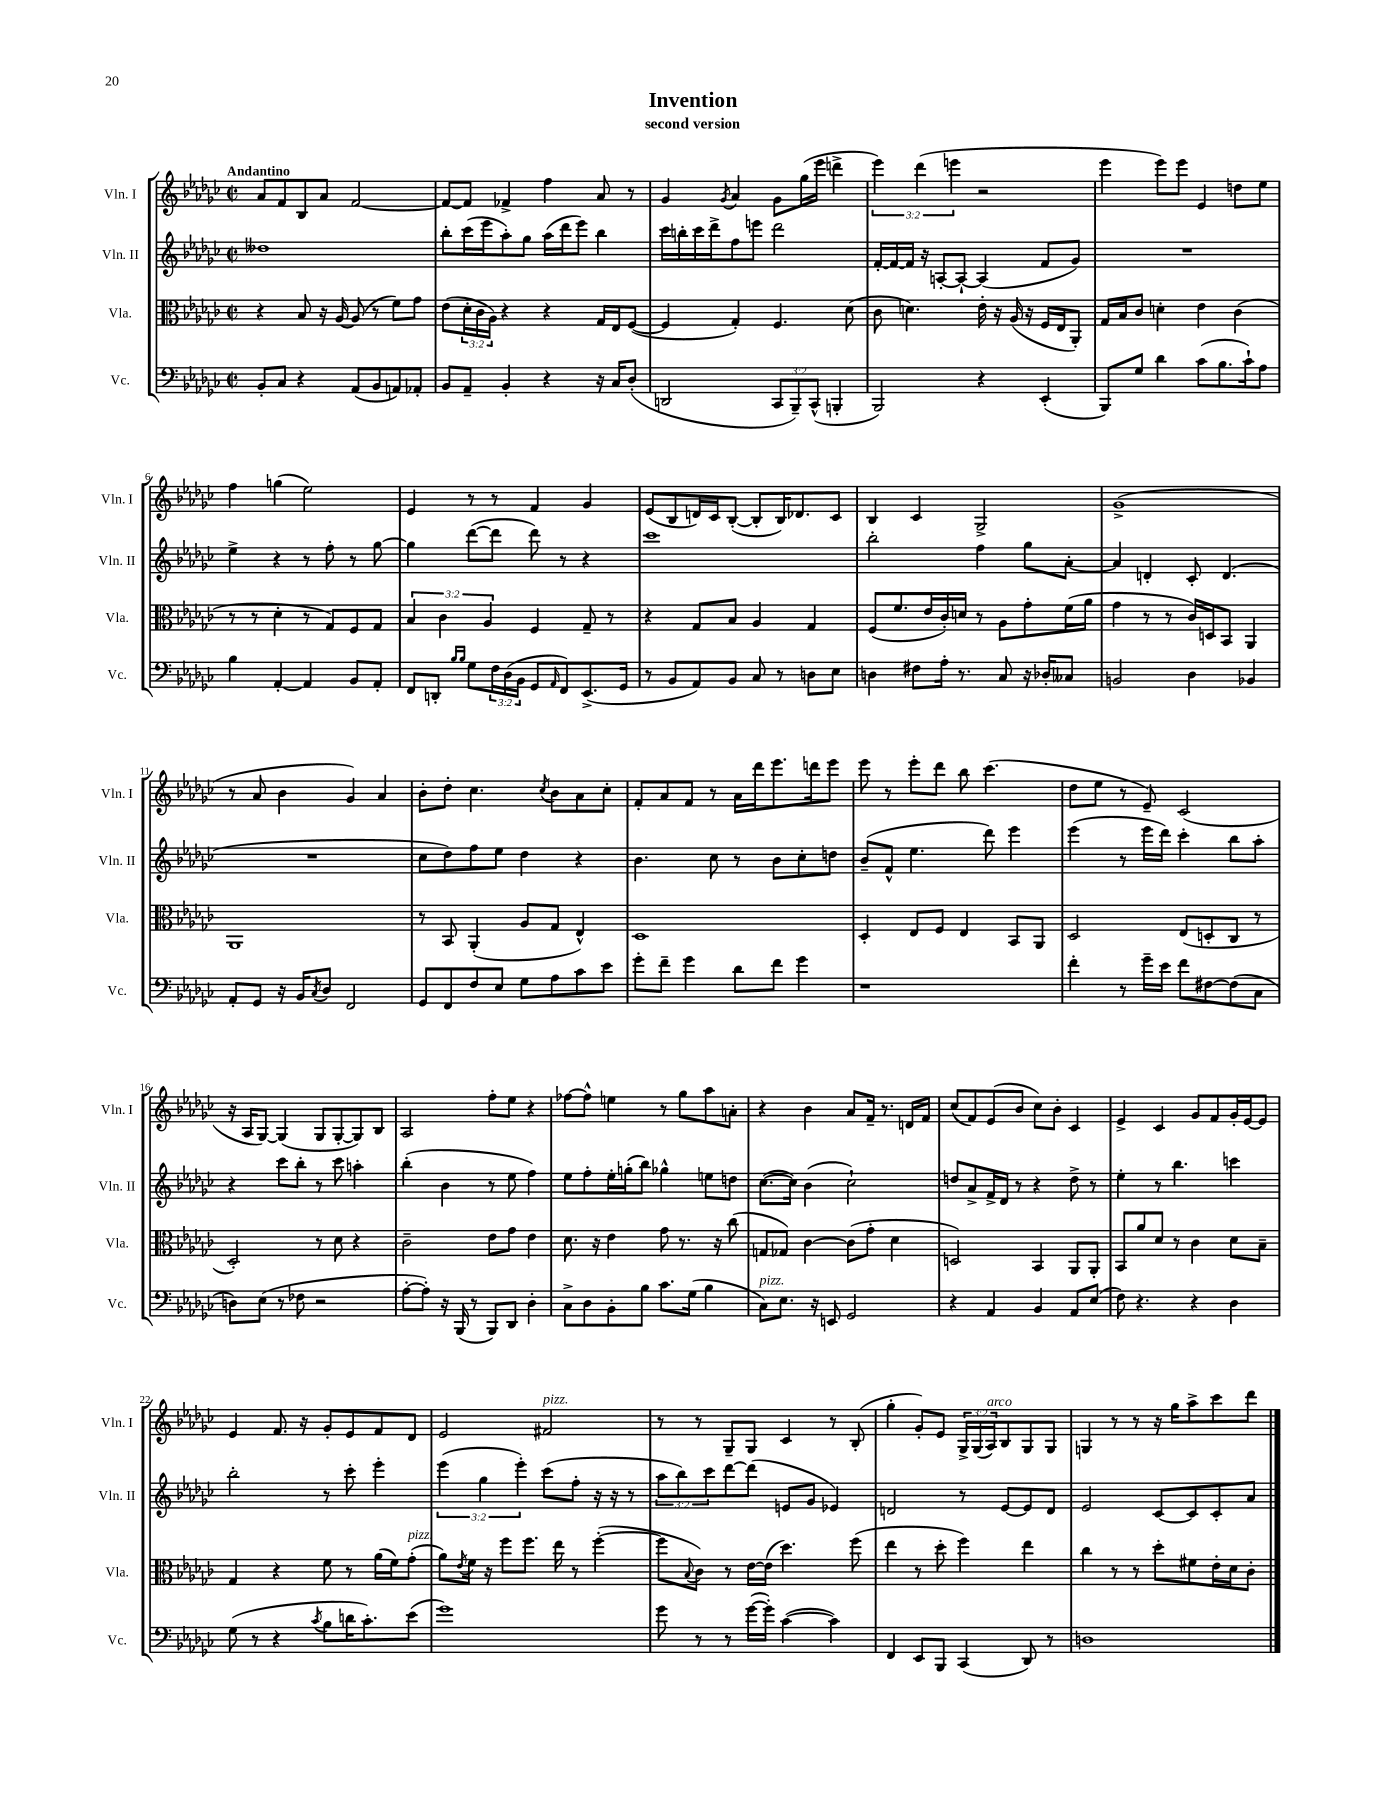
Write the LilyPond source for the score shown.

\header { title = "Invention" subtitle = "second version" }
<<
\new StaffGroup <<
\new Staff = "s0" \with { instrumentName = "Vln. I" shortInstrumentName = "Vln. I" } {
    \clef treble \key ges \major \defaultTimeSignature \time 2/2 \override Staff.TupletNumber.text = #tuplet-number::calc-fraction-text \tempo "Andantino"
    aes'8 f'8 bes8 aes'8 f'2~ |
    f'8~ f'8 fes'4-> f''4 aes'8 r8 |
    ges'4 \acciaccatura { ges'8 } aes'4 ges'8 ges''16( ees'''16 d'''4-> |
    \tuplet 3/2 { ees'''4) des'''4( e'''4 } r2 |
    ees'''4 ees'''8) ees'''8 ees'4 d''8 ees''8 |
    f''4 g''4( ees''2) |
    ees'4 r8 r8 f'4 ges'4 |
    ees'8( bes8 d'16) ces'16 bes8~-.( bes8-. bes16) des'8. ces'8 |
    bes4 ces'4 ges2-> |
    ges'1->( |
    r8 aes'8 bes'4 ges'4) aes'4 |
    bes'8-. des''8-. ces''4. \acciaccatura { ces''8 } bes'8 aes'8 ces''8-. |
    f'8-. aes'8 f'8 r8 aes'16 des'''16 ees'''8. d'''16 ees'''8 |
    ees'''8 r8 ees'''8-. des'''8 bes''8 ces'''4.( |
    des''8 ees''8 r8 ees'8--) ces'2( |
    r16 aes16 ges8~) ges4( ges8 ges8~-. ges8) bes8 |
    aes2 f''8-. ees''8 r4 |
    fes''8~ fes''8-^ e''4 r8 ges''8 aes''8 a'8-. |
    r4 bes'4 aes'8 f'16-- r8. d'16 f'16 |
    ces''8( f'8) ees'8( bes'8 ces''8) bes'8-. ces'4 |
    ees'4-> ces'4 ges'8 f'8 ges'16-. ees'16~ ees'8 |
    ees'4 f'8. r16 ges'8-. ees'8 f'8 des'8 |
    ees'2 fis'2^\markup { \italic "pizz." } |
    r8 r8 ges8-- ges8 ces'4 r8 bes8-.( |
    ges''4-. ges'8-.) ees'8 \tuplet 3/2 { ges16-> ges16( aes16^\markup { \italic "arco" }) } bes8 ges8 ges8 |
    g4 r8 r8 r16 ges''16 aes''8-> ces'''8 des'''8 \bar "|." |
}
\new Staff = "s1" \with { instrumentName = "Vln. II" shortInstrumentName = "Vln. II" } {
    \clef treble \key ges \major \defaultTimeSignature \time 2/2 \override Staff.TupletNumber.text = #tuplet-number::calc-fraction-text
    deses''1 |
    bes''8-. ces'''16( ees'''16 aes''8-.) ges''8 aes''16( des'''16 ees'''8) bes''4 |
    ces'''16 b''16-. ces'''16 des'''16-> f''8 e'''8 des'''2 |
    f'16~-. f'16~ f'16 r16 a8~-. a8~-! a4( f'8 ges'8) |
    R1 |
    ees''4-> r4 r8 f''8-. r8 ges''8~ |
    ges''4 des'''8~( des'''8 des'''8) r8 r4 |
    ces'''1 |
    bes''2-. f''4 ges''8 aes'8~-. |
    aes'4 d'4-. ces'8-. d'4.( |
    R1 |
    ces''8 des''8) f''8 ees''8 des''4 r4 |
    bes'4. ces''8 r8 bes'8 ces''8-. d''8 |
    bes'8--( f'8-^ ees''4. des'''8) ees'''4 |
    ees'''4( r8 ees'''16 des'''16) ces'''4-. bes''8 aes''8-. |
    r4 ces'''8 bes''8-. r8 ces'''8 a''4-. |
    bes''4-.( bes'4 r8 ees''8 f''4) |
    ees''8 f''8-. ees''16-. g''16-.( bes''8) ges''4-^ e''8 d''8 |
    ces''8.~( ces''16) bes'4( ces''2-!) |
    d''8 aes'8-> f'16-> des'16 r8 r4 d''8-> r8 |
    ees''4-. r8 bes''4. c'''4 |
    bes''2-. r8 ces'''8-. ees'''4-. |
    \tuplet 3/2 { ees'''4( ges''4 ees'''4-.) } ces'''8( f''8-. r16 r16 r8 |
    \tuplet 3/2 { aes''8 bes''8) ces'''8 } des'''8~ des'''8( e'8 ges'8 ees'4) |
    d'2 r8 ees'8~ ees'8 d'8 |
    ees'2 ces'8~ ces'8 ces'8-. aes'8 \bar "|." |
}
\new Staff = "s2" \with { instrumentName = "Vla." shortInstrumentName = "Vla." } {
    \clef alto \key ges \major \defaultTimeSignature \time 2/2 \override Staff.TupletNumber.text = #tuplet-number::calc-fraction-text
    r4 bes8 r16 aes16~ aes8( r8 f'8) ges'8 |
    ees'8( \tuplet 3/2 { des'16-. ces'16 aes16) } r4 r4 ges16 ees16 f8~( |
    f4 ges4-.) f4. des'8( |
    ces'8 d'4.) ees'16-. r16 aes16( r16 f16 ees16 aes,8-.) |
    ges16 bes16 ces'8 d'4-. ees'4 ces'4( |
    r8 r8 des'4-. r8 ges8) f8 ges8 |
    \tuplet 3/2 { bes4 ces'4 aes4 } f4 ges8-- r8 |
    r4 ges8 bes8 aes4 ges4 |
    f8( f'8. ees'16 ces'16-.) d'16 r8 aes8 ges'8-. f'16( aes'16 |
    ges'4 r8 r8 ces'16) d16 bes,8 aes,4 |
    aes,1 |
    r8 bes,8 aes,4-.( aes8 ges8 ees4-^) |
    des1 |
    des4-. ees8 f8 ees4 bes,8 aes,8 |
    des2 ees8( d8-. ces8 r8 |
    des2-.) r8 des'8 r4 |
    ces'2-- ees'8 ges'8 ees'4 |
    des'8. r16 ees'4 ges'8 r8. r16 ces''8( |
    g8 ges8) ces'4~ ces'8( ges'8-. des'4 |
    d2) bes,4 aes,8 aes,8-. |
    bes,8 aes'8 des'8 r8 ces'4 des'8 bes8-- |
    ges4 r4 f'8 r8 aes'16( f'16) ges'8-.^\markup { \italic "pizz." }( |
    aes'8) \acciaccatura { ees'8 } f'16 r16 f''8 f''8. ees''16 r8 f''4~-.( |
    f''8 \appoggiatura { bes8 } ces'8) r8 ees'16~ ees'16( des''4.) f''8( |
    ees''4 r8 des''8-. f''4) ees''4 |
    ces''4 r8 r8 des''8-. fis'8 ees'16-. des'16 ces'8-. \bar "|." |
}
\new Staff = "s3" \with { instrumentName = "Vc." shortInstrumentName = "Vc." } {
    \clef bass \key ges \major \defaultTimeSignature \time 2/2 \override Staff.TupletNumber.text = #tuplet-number::calc-fraction-text
    bes,8-. ces8 r4 aes,8( bes,8 a,8) aes,8-. |
    bes,8 aes,8-- bes,4-. r4 r16 ces16 des8-.( |
    d,2 \tuplet 3/2 { ces,8 bes,,8--) ces,8-^( } b,,4-. |
    bes,,2) r4 ees,4-.( |
    bes,,8) ges8 des'4 ces'8( bes8. ces'16-!) aes8 |
    bes4 aes,4~-. aes,4 bes,8 aes,8-. |
    f,8 d,8-. \grace { bes16 bes16 } ges8 \tuplet 3/2 { f16 des16( bes,16 } ges,8 \grace { aes,16 } f,8) ees,8.->( ges,16 |
    r8 bes,8 aes,8) bes,8 ces8 r8 d8 ees8 |
    d4 fis8 aes16-. r8. ces8 r16 des16-. ceses8 |
    b,2 des4 bes,4 |
    aes,8-. ges,8 r16 bes,16 \acciaccatura { ces8 } des8 f,2 |
    ges,8 f,8 f8 ees8 ges8 aes8 ces'8 ees'8 |
    ges'8-. f'8-- ges'4 des'8 f'8 ges'4 |
    r1 |
    f'4-. r8 ges'16-- ees'16 f'8 fis8~ fis8( ces8 |
    d8) ees8( r8 fes8 r2 |
    aes8~-. aes8-.) r16 bes,,16( r8 bes,,8) des,8 des4-. |
    ces8-> des8 bes,8-. bes8 ces'8. ges16( bes4 |
    ces8^\markup { \italic "pizz." }) ees8. r16 e,8 ges,2 |
    r4 aes,4 bes,4 aes,8 ees8( |
    f8) r4. r4 des4 |
    ges8( r8 r4 \acciaccatura { ces'8 } bes8 d'16 ces'8.-.) ees'8( |
    ges'1) |
    ges'8 r8 r8 ges'16~( ges'16-.) ces'4~( ces'4) |
    f,4 ees,8 bes,,8 ces,4( des,8) r8 |
    d1 \bar "|." |
}
>>
>>
